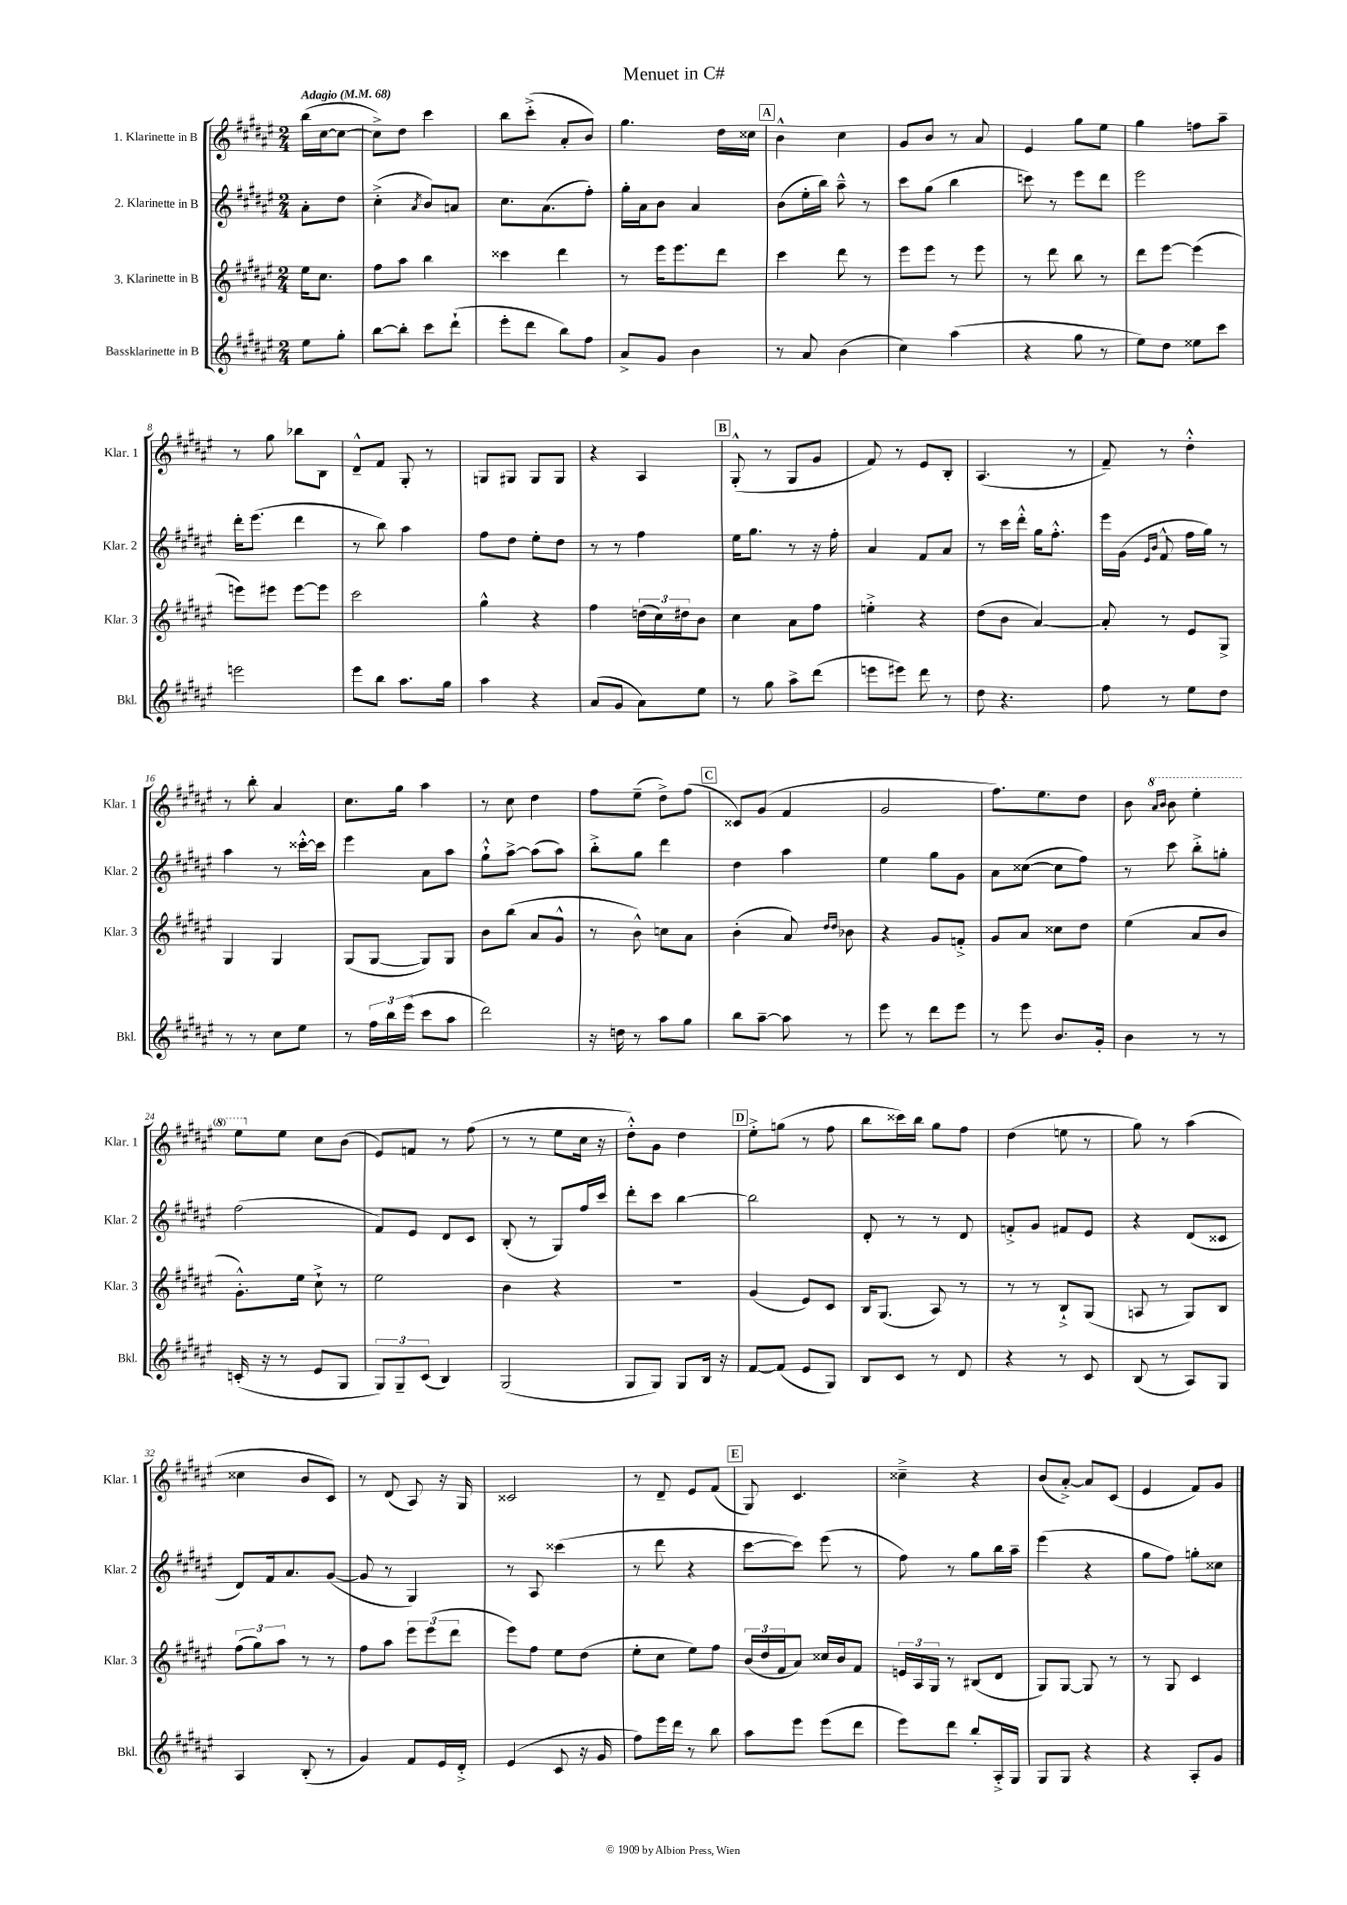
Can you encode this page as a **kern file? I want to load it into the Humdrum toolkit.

**kern	**kern	**kern	**kern
*staff4	*staff3	*staff2	*staff1
*clefG2	*clefG2	*clefG2	*clefG2
*k[f#c#g#d#a#e#]	*k[f#c#g#d#a#e#]	*k[f#c#g#d#a#e#]	*k[f#c#g#d#a#e#]
*M2/4	*M2/4	*M2/4	*M2/4
*MM68	*MM68	*MM68	*MM68
8ee#	16ee#	8a#'	(16bb
.	8.cc#	.	[16cc#
8gg#'	.	8dd#	8cc#_
=	=	=	=
[8bb	8ff#	(4cc#'^	8cc#^])
8bb']	8aa#	.	8dd#
.	.	8qa#	.
8ccc#	4bb	8b)	4ccc#
(8ddd#`	.	8a	.
=	=	=	=
8eee#'	4ccc##	8.cc#	8bb
8ddd#	.	.	(8ccc#'^
.	.	(8.a#	.
8bb)	4ddd#	.	8a#'
8ff#	.	8ff#')	8b)
=	=	=	=
8a#^	8r	16gg#'	4.gg#
.	.	16a#	.
8g#	16eee#	8b	.
.	8.eee#	.	.
4b	.	4a#	.
.	8ddd#	.	16dd#
.	.	.	16cc##
=	=	=	=
8r	4ccc#	(8b	4b^^
8a#	.	16ee#'	.
.	.	16bb)	.
(4b	8ddd#	8aa#~^^	4cc#
.	8r	8r	.
=	=	=	=
4cc#)	8eee#	8ccc#	8g#
.	8eee#	(8gg#	8b
(4aa#	8r	4bb	8r
.	8eee#	.	8a#
=	=	=	=
4r	8r	8ccc)	4e#
.	8ddd#	8r	.
8gg#	8bb	8eee#	8gg#
8r	8r	8ddd#	8ee#
=	=	=	=
8ee#)	8ddd#	2eee#	4gg#
8dd#	[8eee#	.	.
8ee##	(4eee#]	.	8ff
8ccc#	.	.	8aa#~
=	=	=	=
2eee	8eee)	16ddd#'	8r
.	.	(8.eee#	.
.	8eee#	.	8gg#
.	[8eee#	4ddd#	8bb-
.	8eee#]	.	8B
=	=	=	=
8eee#	2ccc#	8r	8d#~^^
8bb	.	8bb)	8f#
8.aa#	.	4aa#	8G#'
.	.	.	8r
16gg#	.	.	.
=	=	=	=
4aa#	4gg#^^	8ff#	8G
.	.	8dd#	8G#
4r	4r	8ee#'	8G#
.	.	8dd#	8G#
=	=	=	=
(8a#	4ff#	8r	4r
8g#	.	8r	.
8a#)	(24dd	4ff#	4A#
.	24cc#)	.	.
.	24dd#	.	.
8ee#	8b	.	.
=	=	=	=
8r	4cc#	16ee#	(8G#'^^
.	.	8.gg#	.
8gg#	.	.	8r
8aa#^	8a#	8r	8G#
(8ddd#	8ff#	16r	8g#
.	.	16ff#'	.
=	=	=	=
8eee	4ee'^	4a#	8f#)
8eee#)	.	.	8r
8ddd#	4r	8f#	8e#
8r	.	8a#	8B'
=	=	=	=
8dd#	(8dd#	8r	(4.A#
4.r	8b	16ccc#	.
.	.	16ddd#'^^	.
.	[4a#)	16gg#	.
.	.	8.ff#'^^	.
.	.	.	8r
=	=	=	=
8ff#	8a#']	16eee#	8f#~)
.	.	(16g#	.
.	.	16qqe#	.
.	.	16qqb	.
8r	8r	8f#^^	8r
8ee#	8e#	16ff#	4dd#'^^
.	.	16gg#)	.
8dd#	8G#^	8r	.
=	=	=	=
8r	4G#	4aa#	8r
8r	.	.	8bb'
8cc#	4G#	8r	4a#
8ee#	.	[16ccc##'^^	.
.	.	16ccc##]	.
=	=	=	=
8r	(8G#	4eee#	8.cc#
24ff#	[8G#	.	.
24bb	.	.	.
.	.	.	16gg#
(24eee#	.	.	.
8ccc#	8G#])	8a#	4aa#
8aa#	8G#	8aa#	.
=	=	=	=
2ddd#)	8b	8gg#`^^	8r
.	(8bb	[8aa#^	8cc#
.	8a#	(8aa#]	4dd#
.	8g#^^	8aa#)	.
=	=	=	=
16r	8r	8bb'^	8ff#
16dd	.	.	.
8r	8b^^)	8gg#	(8ee#~
8aa#	8cc	4ddd#	8dd#^)
8gg#	8a#	.	(8ff#
=	=	=	=
8bb	(4b'	4dd#	8c##)
[8aa#~	.	.	(8g#
8aa#]	8a#)	4aa#	4f#
.	16qqdd#	.	.
.	16qqdd#	.	.
8r	8b-	.	.
=	=	=	=
8eee#	4r	4ee#	2g#
8r	.	.	.
8ddd#	8g#	8gg#	.
8eee#	8f'^	8g#	.
=	=	=	=
8r	8g#	8a#	8.ff#)
8eee#	8a#	([8cc##	.
.	.	.	8.ee#
8.b	8cc##	8cc##]	.
.	8dd#	8ff#)	8dd#
16g#'	.	.	.
=	=	=	=
4b	(4ee#	8r	8b
.	.	.	16qqaa#
.	.	.	16qqbb
.	.	8ccc#	8bb
8r	8a#	8bb'^	4eee#'
8r	8b	8gg'	.
=	=	=	=
(16c'	8.g#'^^)	(2ff#	8eee#
16r	.	.	.
8r	.	.	8ee#
.	16ee#	.	.
8e#	8cc#`^	.	8cc#
8G#	8r	.	(8b
=	=	=	=
12G#)	2ee#	8f#)	8e#)
12G#~	.	.	.
.	.	8e#	8f
(12c#	.	.	.
4B)	.	8d#	8r
.	.	8c#	(8ff#
=	=	=	=
(2G#	4b	(8B'	8r
.	.	8r	8r
.	4r	8G#)	8ee#
.	.	16ff#	16cc#
.	.	16ccc#	16r
=	=	=	=
8G#	2r	8ddd#'	8dd#'^^)
8G#)	.	8ccc#	8g#
8G#	.	[4bb	4dd#
16B	.	.	.
16r	.	.	.
=	=	=	=
[8f#	(4g#	2bb]	8ee#'^
(8f#]	.	.	(8gg
8e#	8e#)	.	8r
8G#)	8c#	.	8ff#
=	=	=	=
8B	16B	8d#'	8bb
.	(8.G#	.	.
8c#	.	8r	16ccc##)
.	.	.	16bb
8r	8A#)	8r	8gg#
8d#	8r	8d#	8ff#
=	=	=	=
4r	8r	8f'^	(4dd#
.	8r	8g#	.
8r	8B`^	8f#	8ee
8c#	(8G#	8e#	8r
=	=	=	=
(8B	8A	4r	8gg#)
8r	8r	.	8r
8A#)	8G#)	(8d#	(4aa#
8G#	8B	8c##	.
=	=	=	=
4A#	(12ff#	8d#)	4cc##
.	12gg#)	.	.
.	.	16f#	.
.	12aa#	.	.
.	.	8.a#	.
(8B'	8r	.	8b
8r	8r	([8g#	8c#)
=	=	=	=
4g#)	8ff#	8g#]	8r
.	8aa#	8r	(8d#
8f#	12eee#	4G#)	8A#)
.	(12eee#	.	.
16e#	.	.	16r
.	12ddd#	.	.
16d#'^	.	.	16G#
=	=	=	=
(4e#	8eee#)	8r	2c##
.	8ff#	8A#	.
8c#	8ee#	(4ccc##	.
16r	(8dd#	.	.
16g#	.	.	.
=	=	=	=
8ff#)	8ee#'	8r	8r
16eee#	8cc#	8ddd#	8d#~
16ddd#	.	.	.
8r	8ee#)	4r	8e#
8bb	8ff#	.	(8f#
=	=	=	=
8aa#	(24b	[8ccc#	8G#)
.	24dd#	.	.
.	24f#	.	.
8eee#	8a#)	8ccc#])	4.c#
(8eee#	16cc##	(8eee#	.
.	16b	.	.
8ddd#	8f#	8r	.
=	=	=	=
8eee#)	24e	8ff#)	4cc##~^
.	24A#	.	.
.	24G#	.	.
8ddd#	8r	8r	.
8bb'	(8B#	8gg#	4r
16A#'^	8d#	16bb	.
16G#	.	16aa#~	.
=	=	=	=
8G#	8G#)	(4eee#	(8b
8G#	[8G#	.	[8a#'^)
4r	8G#]	4r	8a#]
.	8r	.	(8c#
=	=	=	=
4r	8r	8gg#	4e#
.	8G#	8ff#)	.
8A#'	4c#	8gg'	8f#)
8g#	.	8cc##	8g#
==	==	==	==
*-	*-	*-	*-
